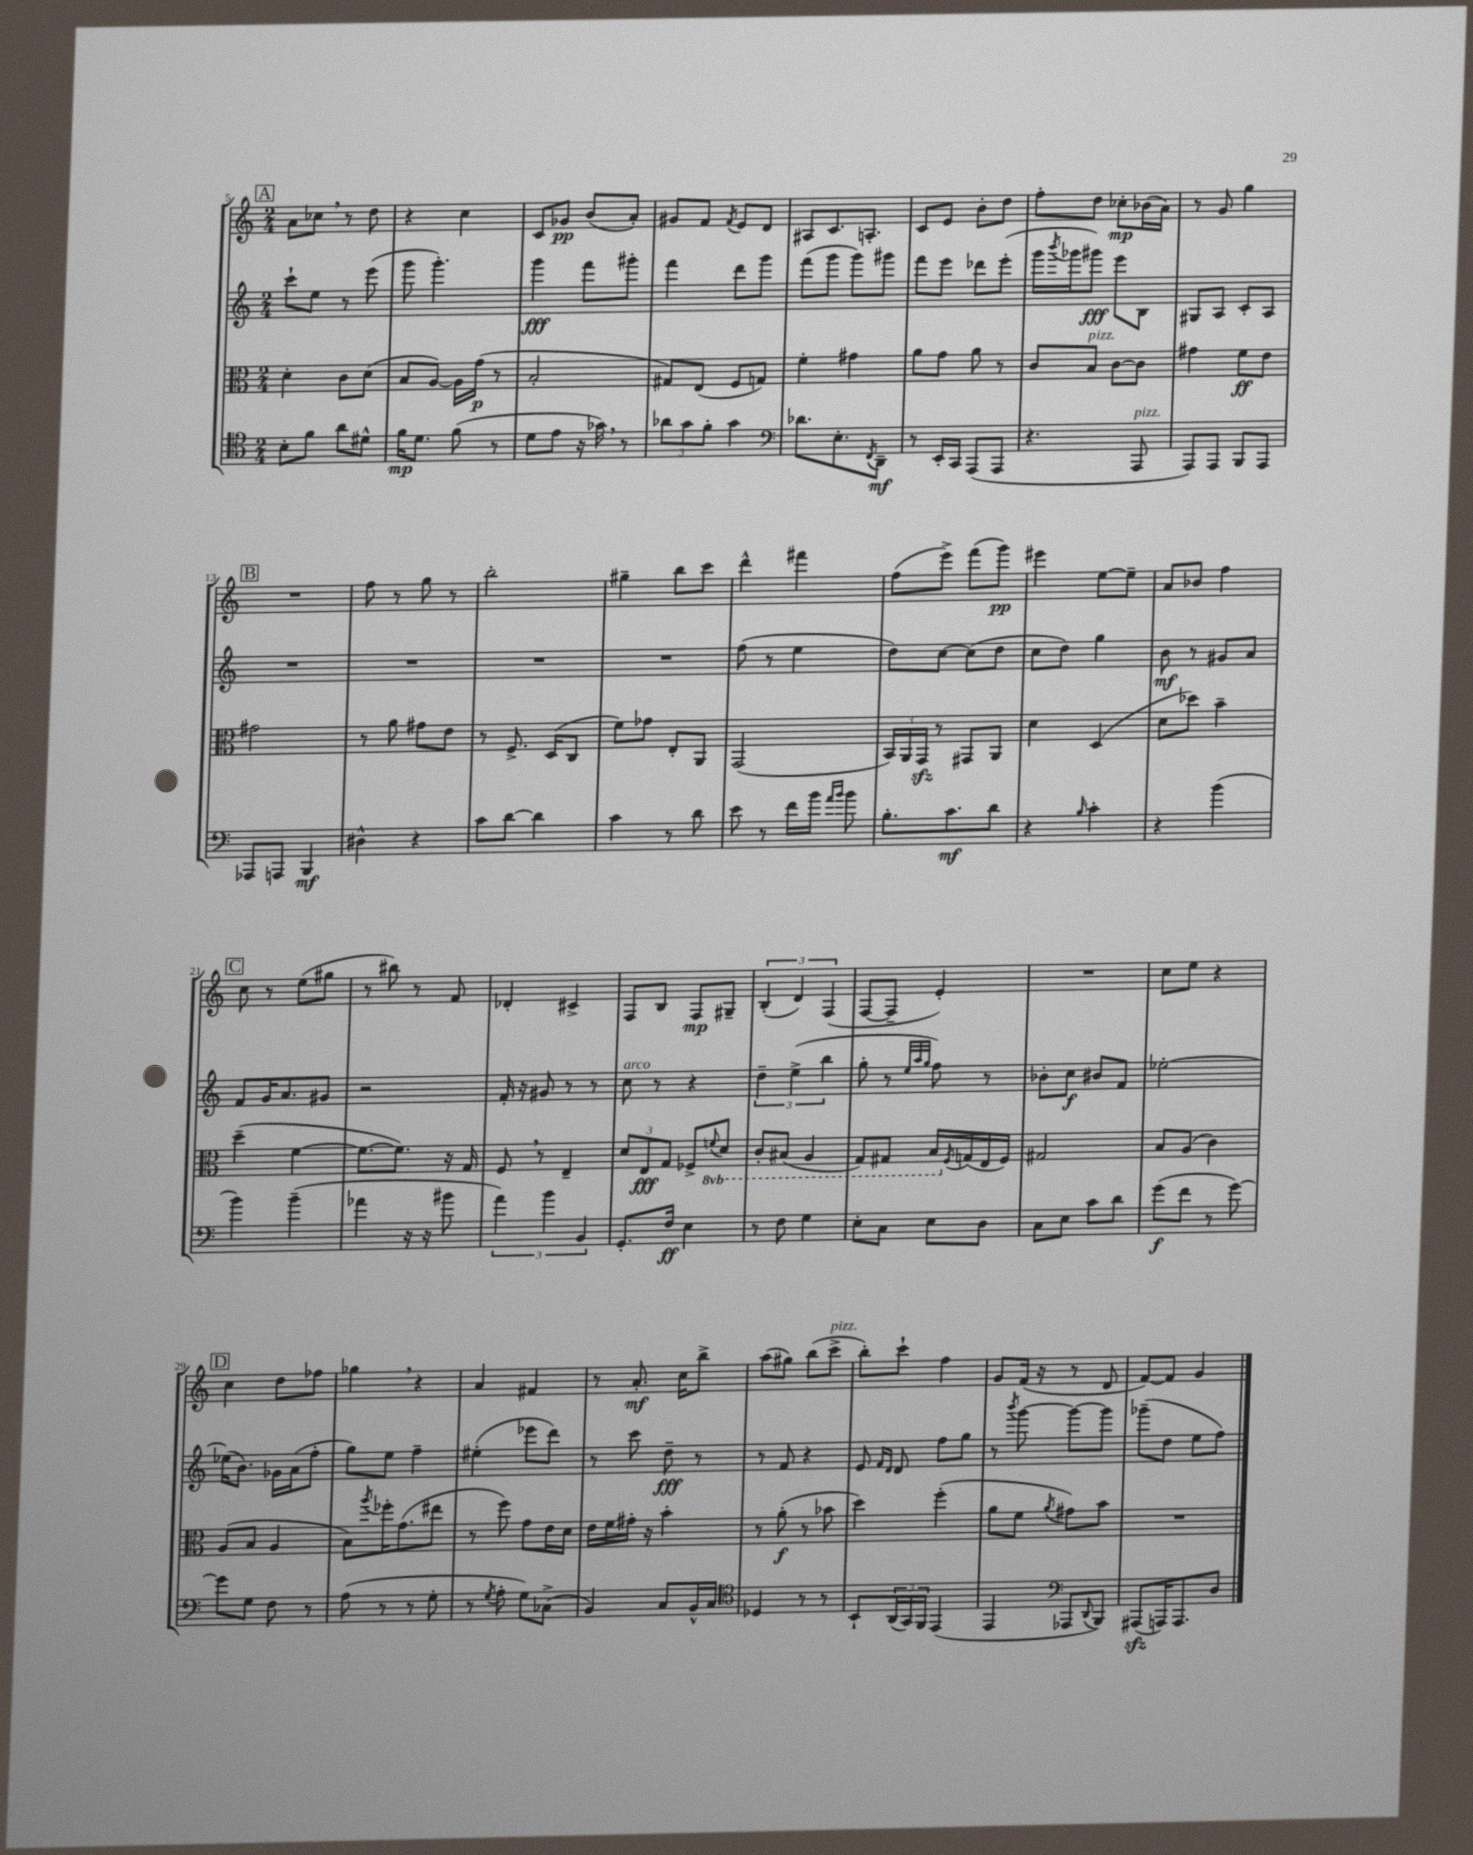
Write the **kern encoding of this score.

**kern	**kern	**kern	**kern
*staff4	*staff3	*staff2	*staff1
*clefC4	*clefC3	*clefG2	*clefG2
*k[]	*k[]	*k[]	*k[]
*M2/4	*M2/4	*M2/4	*M2/4
8B'	4d'	8ccc`	8a
8f	.	8ee	8cc-
8a	8c	8r	8r
8d#^^	(8d	(8eee	8dd
=	=	=	=
16f	8B	8ggg	4r
8.d	.	.	.
.	[8A)	4.ggg')	.
(8f	16A]	.	4cc
.	(16g	.	.
8r	8r	.	.
=	=	=	=
8d	2B'	4ggg	8c
8e	.	.	8g-
16r	.	8fff	(8b
16g-)	.	.	.
8r	.	8ggg#'	8a')
=	=	=	=
12a-	8G#)	4fff	8g#
12g	.	.	.
.	(8E	.	8f
12f'	.	.	.
.	.	.	8qf
4g	8F	8ddd	8e
.	8G)	8ggg	8d
=	=	=	=
*clefF4	*	*	*
8.d-	4f'	(8fff	8A#
.	.	8ggg	8.c
8.E'	.	.	.
.	4g#	8ggg)	.
.	.	.	8.A'
8qFF	.	.	.
8DD~	.	8ggg#	.
=	=	=	=
8r	8a	8fff	8c
16EE'	8g	8eee	8e
16CC	.	.	.
(8AAA	8a	8ddd-	8b'
8AAA	8r	(8eee'	8dd
=	=	=	=
4.r	8c	16ggg	8ff'
.	.	8qbbb	.
.	.	16ggg-	.
.	8B	8ggg#)	8dd
.	[8c	8eee	8cc-'
8AAA	8c]	8B	(16b-
.	.	.	16a)
=	=	=	=
8AAA)	4g#	8G#	8r
8AAA	.	8A	8g
8BBB	8f	8c'	4gg
8AAA	8e	8A	.
=	=	=	=
8AAA-	2g#	2r	2r
8AAA	.	.	.
4BBB	.	.	.
=	=	=	=
4D#^^	8r	2r	8ff
.	8a	.	8r
4r	8g#	.	8gg
.	8e	.	8r
=	=	=	=
8c	8r	2r	2bb'
[8d	8.F^	.	.
4d]	.	.	.
.	(16D	.	.
.	8C	.	.
=	=	=	=
4c	8f)	2r	4gg#~
.	8g-	.	.
8r	8E'	.	8bb
8d	8AA	.	8ccc
=	=	=	=
8e	(2GG	(8ff	4ddd^^
8r	.	8r	.
16f	.	4ee	4fff#
16b	.	.	.
16qqa	.	.	.
16qqb	.	.	.
8b	.	.	.
=	=	=	=
8.B'	24BB)	8dd)	(8ff
.	24AA	.	.
.	24GG	.	.
.	8r	[8cc	8eee^)
8.c	.	.	.
.	8GG#	(8cc]	(8fff
8d	8AA	8dd	8ggg)
=	=	=	=
4r	4d	8cc	4eee#
.	.	8dd)	.
16qqB	.	.	.
4c'	(4D	4gg	[8ee
.	.	.	8ee~]
=	=	=	=
4r	8d	8b	8a
.	8dd-)	8r	8b-
(4b	4b~	8g#	4ff
.	.	8a	.
=	=	=	=
4b)	(4dd~	8f	8cc
.	.	16g	8r
.	.	8.a	.
(4b~	[4f	.	(8ee
.	.	8g#	8gg#
=	=	=	=
4a-	8.f_	2r	8r
.	.	.	8bb#)
.	8.f])	.	.
16r	.	.	8r
16r	.	.	.
8b#	16r	.	8f
.	16G	.	.
=	=	=	=
6a)	8F	16f'	4d-'
.	.	16r	.
.	8r	8g#	.
6b	.	.	.
.	4E~	8r	4c#^
6BB	.	.	.
.	.	8r	.
=	=	=	=
8.GG'	12d	8cc	8F
.	12E	.	.
.	.	8r	8B
.	12G	.	.
16F	.	.	.
4E	8F-^	4r	8F
.	8qqF	.	.
.	8D	.	8G#~
=	=	=	=
8r	8C'	6dd~	(6B'
8F	(8BB#	.	.
.	.	(6ee^	6d)
4G	4AA	.	.
.	.	6bb	(6F
=	=	=	=
8E'	8GG)	8gg'	[8F
8C	8GG#	8r	8F~]
.	.	32qqee	.
.	.	32qqaa	.
.	.	32qqgg	.
8E	16BB	8ff)	4e')
.	8qF	.	.
.	(16G	.	.
8D	16E	8r	.
.	16F)	.	.
=	=	=	=
8C	2G#	8b-'	2r
8E	.	8cc	.
8c	.	8b#	.
8d	.	8f	.
=	=	=	=
(8g	8B	[2ee-'	8cc
8f	(8A	.	8ee
8r	4c)	.	4r
[8g)	.	.	.
=	=	=	=
8g]	(8A	(16ee-]	4cc
.	.	8.b)	.
8G	8B	.	.
8F	4A	16g-	8dd
.	.	(16a	.
8r	.	8ff'	8ff-
=	=	=	=
(8A	8B)	8gg)	4gg-
.	8qaa	.	.
8r	16ff-'	8ee	.
.	(8.g	.	.
8r	.	4ff~	4r
8G'	8ee#	.	.
=	=	=	=
8r	8r	(4ee#'	4a
8qG	.	.	.
8A'	8ff)	.	.
8G)	8g	8eee-	4f#
(8C-^	16e	8ddd)	.
.	16d	.	.
=	=	=	=
4BB)	16e	8r	8r
.	16f	.	.
.	16g#'	8ccc	8.a'
.	16r	.	.
8C	4b'	8dd~	.
.	.	.	16cc
16BB^^	.	8r	8bb^
16C	.	.	.
=	=	=	=
*clefC4	*	*	*
4D-	8r	8r	(8aa
.	(8a'	8f	8gg#)
8r	8r	4r	(8bb
8r	8b-	.	8ccc^
=	=	=	=
8BB`	4dd)	8e	8bb')
.	.	16qqf	.
.	.	16qqd	.
(24AA	.	8d	8ccc`
24GG)	.	.	.
24FF	.	.	.
(4EE	(4ff'	8ff	4ff
.	.	8gg	.
=	=	=	=
4EE	8a	8r	8g
.	.	8qbbb	.
.	8f	[8ggg	(16f
.	.	.	16r
*clefF4	*	*	*
.	8qa	.	.
8AAA-	8g#)	8ggg_	8r
8qqDD	.	.	.
8BBB)	8b	8ggg]	8d
=	=	=	=
(8AAA#	2r	(8ggg-~	[8f)
16AAA)	.	8dd	8f]
8.AAA	.	.	.
.	.	8ee	4g
8D	.	8ff)	.
==	==	==	==
*-	*-	*-	*-
